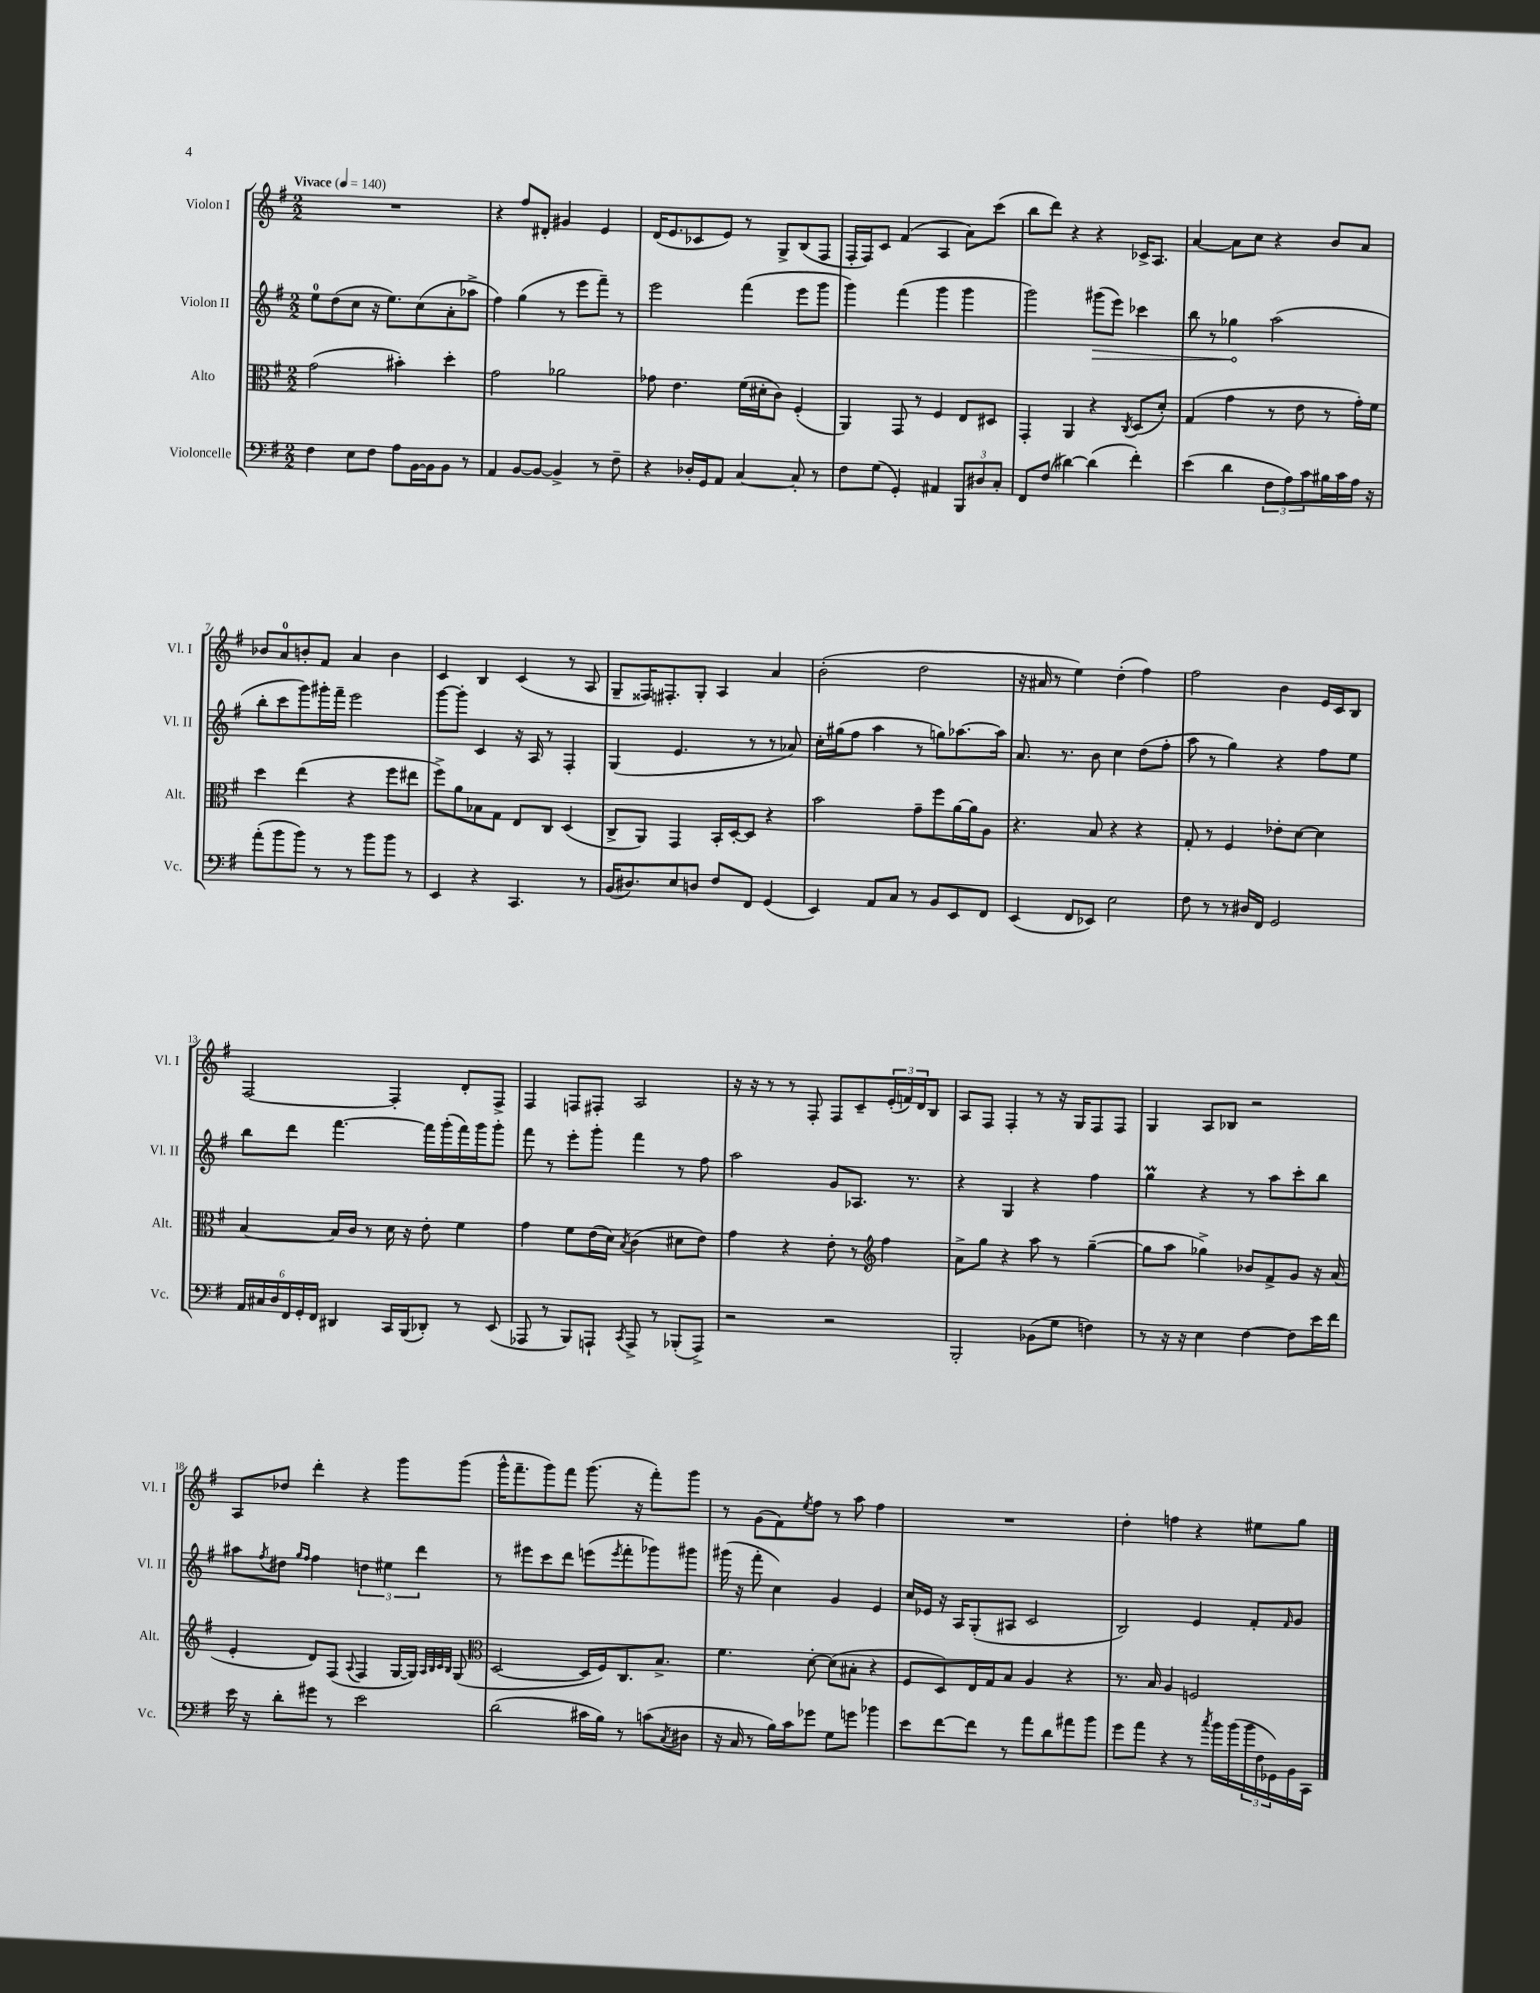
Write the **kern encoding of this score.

**kern	**kern	**kern	**dynam	**kern
*part4	*part3	*part2	*part2	*part1
*staff4	*staff3	*staff2	*staff2	*staff1
*I"Violoncelle	*I"Alto	*I"Violon II	*	*I"Violon I
*I'Vc.	*I'Alt.	*I'Vl. II	*	*I'Vl. I
*clefF4	*clefC3	*clefG2	*	*clefG2
*k[f#]	*k[f#]	*k[f#]	*	*k[f#]
*M2/2	*M2/2	*M2/2	*	*M2/2
*MM140	*MM140	*MM140	*	*MM140
=1	=1	=1	=1	=1
!	!	!	!	!LO:TX:a:B:t=Vivace
4F#\	(2g\	8ee\L	.	1r
.	.	(8dd\	.	.
8E\L	.	8cc\J	.	.
8F#\J	.	16r	.	.
.	.	8.ee\L)	.	.
8A\L	4b#X'\)	.	.	.
[16BB\L	.	(8cc\	.	.
16BB\J]	.	.	.	.
8BB\J	4dd'\	8a'\	.	.
8r	.	8aa-X^\J	.	.
=2	=2	=2	=2	=2
4AA/	2g\	4ff#\)	.	4r
[8BB/L	.	(4gg\	.	8ff#/L
8BB/J_	.	.	.	8d#X'/J
4BB^/]	2a-X\	8r	.	4g#X/
.	.	8eee\L	.	.
8r	.	8fff#~\J)	.	4e/
8F#~\	.	8r	.	.
=3	=3	=3	=3	=3
4r	8g-X\	2eee\	.	(16d/KL
.	.	.	.	8.e/
.	4.e\	.	.	.
16D-X'/LL	.	.	.	8c-X/
16GG/J	.	.	.	.
8AA/J	.	.	.	8e/J)
[4C/	(16f#\LL	(4fff#\	.	8r
.	16d#X'\J	.	.	.
.	8c\J)	.	.	8G^/L
8C'/]	(4F#'/	8eee\L	.	(8B/
8r	.	8ggg\J	.	8F#/J
=4	=4	=4	=4	=4
8F#\L	4AA/)	4ggg\)	.	16F#'/LL
.	.	.	.	16F#/J)
(8G\J	.	.	.	8c/J
4GG'/)	8GG/	(4fff#\	.	(4f#/
.	8r	.	.	.
4AA#X/	4F#/	4ggg\	.	4A/
12BBB/L	8E/L	4ggg\	.	8a\L)
12D#X/	.	.	.	.
.	8D#X/J	.	.	(8ccc\J
12C'/J	.	.	.	.
=5	=5	=5	=5	=5
8FF#/L	4GG'/	2ggg\)	.	8bb\L
(8F#/J	.	.	.	8ddd\J)
[4d#X\)	4AA/	.	.	4r
!	!	!	!LO:HP:b	!
(4d#\]	4r	(8ggg#X\L	>	4r
.	.	8eee\J)	.	.
.	8qC/	.	.	.
4f#'\)	(8D/L	4ccc-X\	.	16c-X^/KL
.	.	.	.	8.A/J
.	8d'/J)	.	.	.
=6	=6	=6	=6	=6
(4e\	(4G/	8bb\	.	[4a/
.	.	8r	.	.
4d\	4g\	4gg-X\	.	8a\L]
.	.	.	.	8cc\J
12F#\L	8r	(2aa\	]	4r
12A\)	.	.	.	.
.	8e\	.	.	.
12c\	.	.	.	.
16B#X\L	8r	.	.	8b/L
16c\	.	.	.	.
16A\JJ	16g'\LL)	.	.	8a/J
16r	16f#\JJ	.	.	.
!!LO:LB:g=z
=7	=7	=7	=7	=7
(8a'\L	4dd\	8bb'\L	.	8b-X/L
8b\	.	8ccc\	.	8a/
8b\J)	(4ee\	8ggg\)	.	8bn'/
8r	.	16ggg#X'\L	.	8f#/J
.	.	16fff#~\JJ	.	.
8r	4r	2eee\	.	4a/
8b\L	.	.	.	.
8b\J	8ff#\L	.	.	4b\
8r	8ee#X\J	.	.	.
=8	=8	=8	=8	=8
4EE/	8ff#^\L)	[8ggg\L	.	4c/
.	8a\	8ggg'\J]	.	.
4r	8B-X\	4c/	.	4B/
.	8G\J	.	.	.
4.CC/	8E/L	16r	.	(4c/
.	.	16A/	.	.
.	8C/J	8r	.	.
.	(4D/	4F#'/	.	8r
8r	.	.	.	8A/
=9	=9	=9	=9	=9
(16BB/KL	8C^/L	(4G/	.	8G~/L
8.D#X/)	.	.	.	.
.	8AA/J)	.	.	16F##X/K)
.	.	.	.	8.F#X'/
8E/	4GG/	4.e/	.	.
8Dn/J	.	.	.	8G'/J
8F#/L	16BB'/LL	.	.	4A/
.	[16D'/J	.	.	.
8FF#/J	8D/J]	8r	.	.
(4GG/	4r	8r	.	4a/
.	.	8a-X/)	.	.
=10	=10	=10	=10	=10
4EE/)	2b\	16cc'\LL	.	(2b'\
.	.	(16gg#X\J	.	.
.	.	8ff#\J	.	.
8AA/L	.	4aa\	.	.
8C/J	.	.	.	.
8r	8g~\L	8r	.	2dd\
8BB/L	8ff#\	8ggn\L)	.	.
8EE/	[16a\L	[8.aa-X\	.	.
.	16a\J]	.	.	.
8FF#/J	8A\J	.	.	.
.	.	16aa-\Jk]	.	.
=11	=11	=11	=11	=11
(4EE/	4.r	8.a/	.	16r
.	.	.	.	16a#X/
.	.	.	.	8r
.	.	8.r	.	.
8FF#/L	.	.	.	4ee\)
8EE-X/J)	8B/	8b\	.	.
2E\	4r	4cc\	.	(4dd'\
.	4r	(8dd\L	.	4ff#\)
.	.	8ff#'\J	.	.
=12	=12	=12	=12	=12
8F#\	8G'/	8aa\	.	2ff#\
8r	8r	8r	.	.
8r	4F#/	4gg\)	.	.
16D#X/LL	.	.	.	.
16FF#/JJ	.	.	.	.
2GG/	8e-X'\L	4r	.	4b\
.	[8d\J	.	.	.
.	4d\]	8ff#\L	.	16e/LL
.	.	.	.	16c/J
.	.	8ee\J	.	8B/J
!!LO:LB:g=z
=13	=13	=13	=13	=13
24AA/LL	[4B/	8bb\L	.	[2F#/
24C#X/	.	.	.	.
24D/	.	.	.	.
24FF#/	.	8ddd\J	.	.
24GG'/	.	.	.	.
24FF#/JJ	.	.	.	.
4DD#X/	16B/LL]	[4.fff#\	.	.
.	16c/JJ	.	.	.
.	8r	.	.	.
16CC/LL	16d\	.	.	4F#'/]
(16BBB/J	16r	.	.	.
8DD-X'/J)	8e'\	16fff#\LL]	.	.
.	.	(16ggg'\	.	.
8r	4f#\	16fff#\)	.	8d'/L
.	.	16ggg\J	.	.
(8EE/	.	8ggg'\J	.	8F#^/J
=14	=14	=14	=14	=14
8AAA-X/	4g\	8fff#\	.	4F#/
8r	.	8r	.	.
8BBB/L)	8f#\L	8eee'\L	.	8Fn/L
8AAAn`/J	(16e\L	8ggg'\J	.	8F#X'/J
.	16d\JJ)	.	.	.
8qCC/	8qB/	.	.	.
8AAA^/	(4c\	4fff#\	.	2A/
8r	.	.	.	.
(8BBB-X'/L	8d#X\L	8r	.	.
8AAA^/J)	8e\J)	8ff#\	.	.
=15	=15	=15	=15	=15
2r	4g\	2aa\	.	16r
.	.	.	.	16r
.	.	.	.	8r
.	4r	.	.	8r
.	.	.	.	8F#'/
2r	8e'\	8g/L	.	8F#/L
.	8r	8.A-X/J	.	8c~/
*	*clefG2	*	*	*
.	4ff#\	.	.	(24e'/L
.	.	.	.	24fn/)
.	.	8.r	.	.
.	.	.	.	24d/J
.	.	.	.	8B/J
=16	=16	=16	=16	=16
2BBB'/	8a^\L	4r	.	8A/L
.	8gg\J	.	.	8F#/J
.	4r	4G/	.	4F#'/
(8BB-X\L	8aa\	4r	.	8r
8G\J	8r	.	.	16r
.	.	.	.	16G/KL
4Fn\)	([4gg~\	4ff#\	.	8F#/
.	.	.	.	8F#/J
=17	=17	=17	=17	=17
8r	8gg\L]	4ggM\	.	4G/
16r	8aa\J	.	.	.
16r	.	.	.	.
4E\	4gg-X^\)	4r	.	8A/L
.	.	.	.	8B-X/J
[4F#\	8b-X/L	8r	.	2r
.	8f#^/	8aa\L	.	.
8F#\L]	8g/J	8ccc'\	.	.
16e\L	16r	8bb\J	.	.
16f#\JJ	(16a/	.	.	.
!!LO:LB:g=z
=18	=18	=18	=18	=18
16e\	4e'/	8aa#X\L	.	8A/L
16r	.	.	.	.
.	.	8qff#/	.	.
8d'\L	.	8dd#X\J	.	8dd-X/J
.	.	16qqgg/LL	.	.
.	.	16qqff#/JJ	.	.
8g#X\J	8d/L)	4ff#\	.	4ddd'\
8r	(8F#/J	.	.	.
.	8qqA/	.	.	.
2e\	4F#/	6ddn\	.	4r
.	.	6ee#X\	.	.
.	[16G/LL	.	.	8ggg\L
.	16G/JJ])	.	.	.
.	.	6ddd\	.	.
.	32qqA/LLL	.	.	.
.	32qqB/	.	.	.
.	32qqc/	.	.	.
.	32qqB/JJJ	.	.	.
.	(8G/	.	.	(8ggg\J
=19	=19	=19	=19	=19
*	*clefC3	*	*	*
(2d\	[2D/	8r	.	16ggg^^\KL
.	.	.	.	8.fff#~\
.	.	8eee#X\L	.	.
.	.	8ccc\	.	8ggg\)
.	.	8ddd\J	.	8fff#\J
16c#X\LL	16D/LL]	(8eeen\L	.	(8.ggg\
16B\JJ)	16F#/J)	.	.	.
.	.	8qeee/	.	.
8r	8.C/	8fff#'\	.	.
.	.	.	.	16r
(8cn\L	.	8ggg-X\)	.	8fff#'\L)
.	8.B^/J	.	.	.
8qC/	.	.	.	.
8D#X\J	.	8ggg#X\J	.	8ggg\J
=20	=20	=20	=20	=20
16r	4.f#\	(16ggg#X\	.	8r
16C/	.	16r	.	.
8r	.	8fff#'\	.	(8g\L
16B\LL)	.	4cc\)	.	8f#\)
16c\J	.	.	.	.
.	.	.	.	8qee/
8g-X\J	[8d'\	.	.	8ff#\J
8G\L	(8d\L]	4g/	.	8r
8gn\J	8B#X'\J	.	.	8aa\
4b-X\	4r	4e/	.	4ff#\
=21	=21	=21	=21	=21
8e\L	8F#/L	16cc/LL	.	1r
.	.	16e-X/JJ	.	.
[8f#\	8D/)	16r	.	.
.	.	16A/KL	.	.
8f#\J]	16E/L	(8G'/	.	.
.	16G/J	.	.	.
8r	8B/J	8A#X/J	.	.
8a\L	4A/	2c/	.	.
8d\	.	.	.	.
8a#X\	4r	.	.	.
8b\J	.	.	.	.
=22	=22	=22	=22	=22
8g\L	8.r	2B/)	.	4dd'\
8a\J	.	.	.	.
.	16B/	.	.	.
4r	4A/	.	.	4ffn\
8r	2Fn/	4e/	.	4r
8qcc/	.	.	.	.
16b\LL	.	.	.	.
(16b\	.	.	.	.
24b\	.	8f#'/L	.	8ee#X\L
24F#\	.	.	.	.
24GG-X\)	.	.	.	.
.	.	16qqf#/	.	.
16BB\	.	8g/J	.	8gg\J
16CC\JJ	.	.	.	.
==	==	==	==	==
*-	*-	*-	*-	*-
